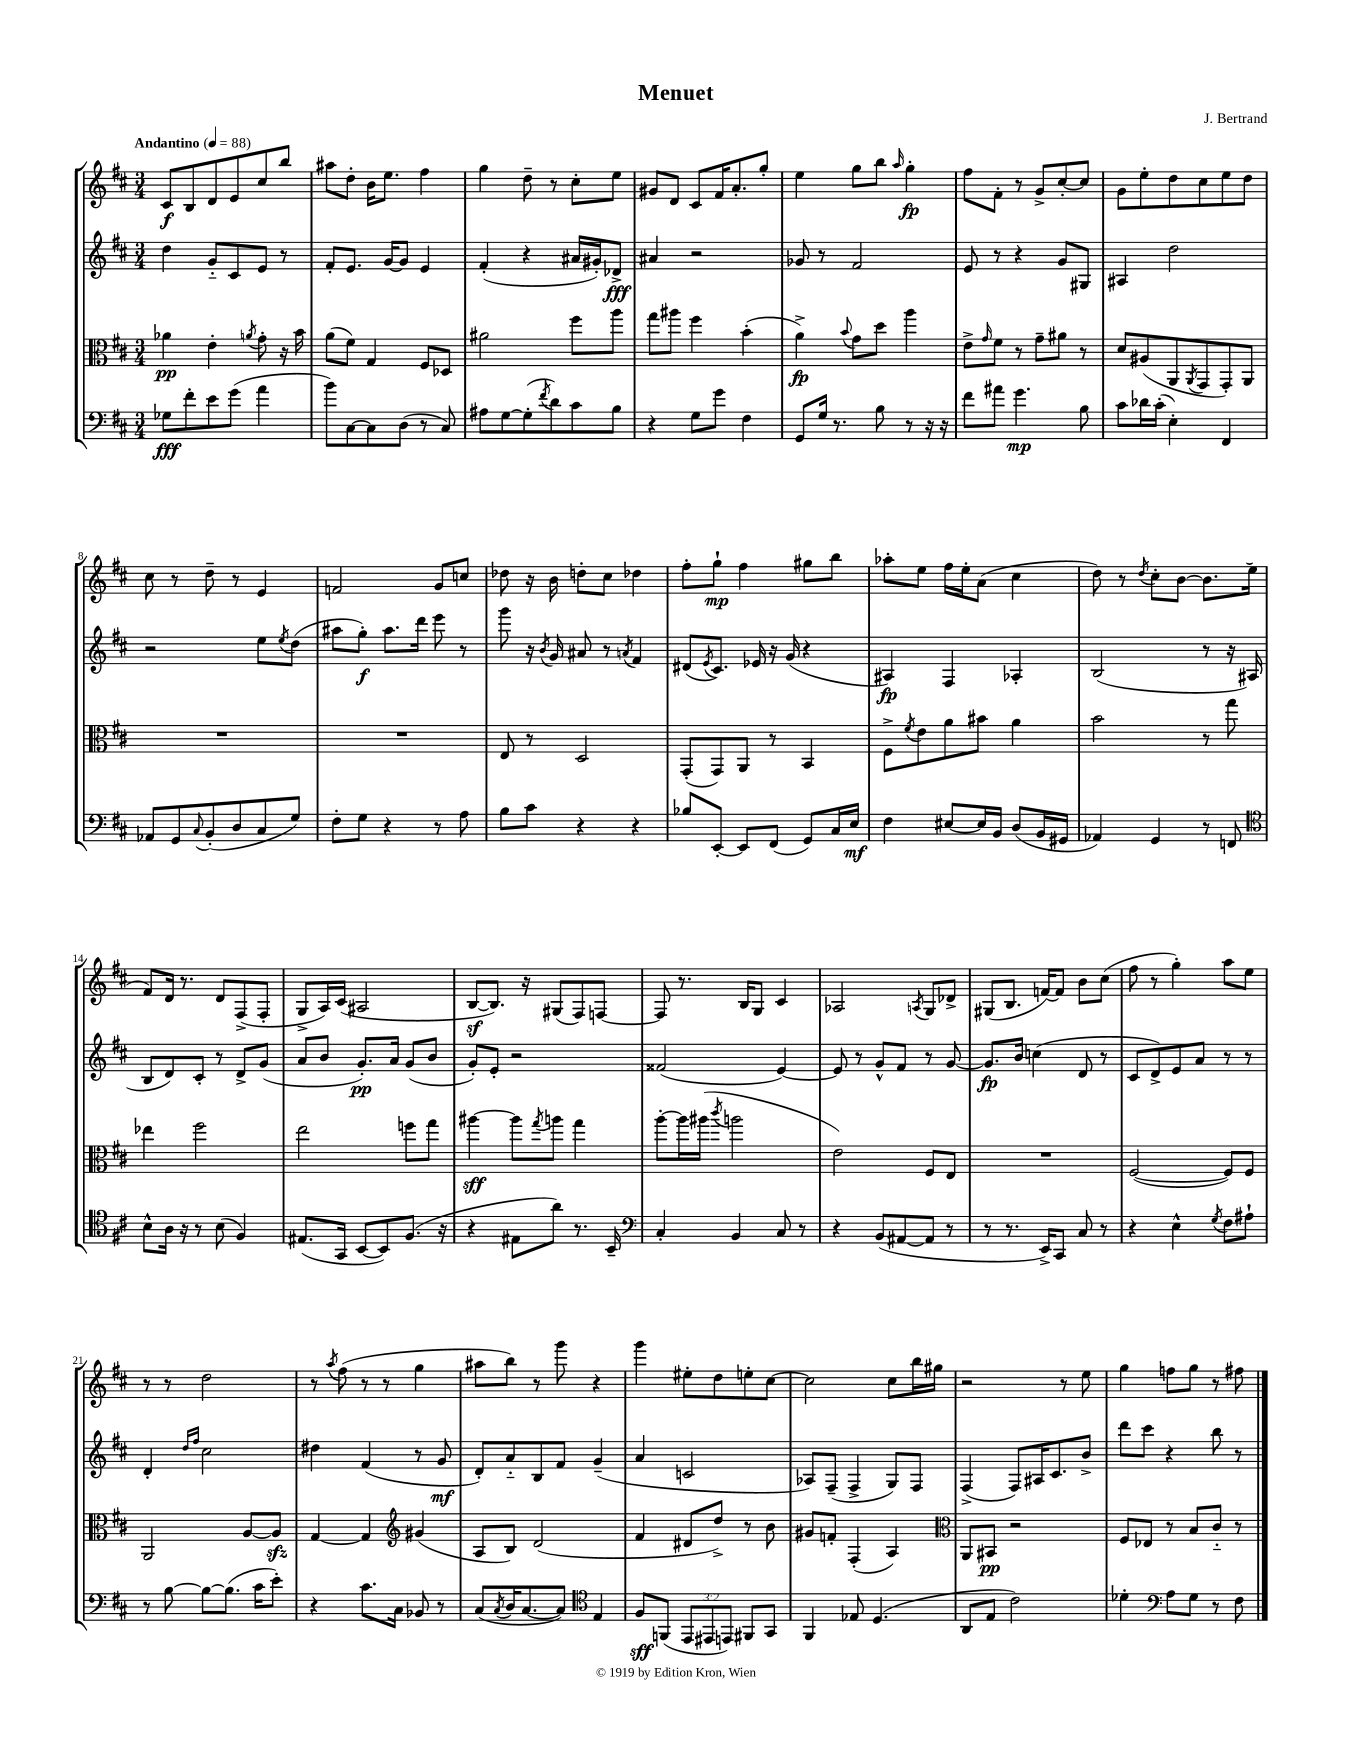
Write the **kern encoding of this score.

**kern	**kern	**kern	**kern
*staff4	*staff3	*staff2	*staff1
*clefF4	*clefC3	*clefG2	*clefG2
*k[f#c#]	*k[f#c#]	*k[f#c#]	*k[f#c#]
*M3/4	*M3/4	*M3/4	*M3/4
*MM88	*MM88	*MM88	*MM88
8G-	4a-	4dd	8c#
8f#'	.	.	8B
8e	4e'	8g'~	8d
(8g	.	8c#	8e
.	8qa	.	.
4a	8g'	8e	8cc#
.	16r	8r	8bb
.	16b	.	.
=	=	=	=
8b)	(8a	8f#'	8aa#
[8C#	8f#)	8.e	8dd'
8C#]	4G	.	16b
.	.	[16g	8.ee
(8D	.	8g]	.
8r	8F#	4e	4ff#
8C#)	8D-	.	.
=	=	=	=
8A#	2a#	(4f#'	4gg
[8G	.	.	.
(8G']	.	4r	8dd~
8qf#	.	.	.
8d)	.	.	8r
8c#	8ff#	16a#	8cc#'
.	.	16g#')	.
8B	8aa	8d-^	8ee
=	=	=	=
4r	8gg	4a#	8g#
.	8aa#	.	8d
8G	4ff#	2r	8c#
8g	.	.	16f#
.	.	.	8.a'
4F#	(4b'	.	.
.	.	.	8gg'
=	=	=	=
8GG	4a^)	8g-	4ee
16G	.	8r	.
8.r	.	.	.
.	8qqb	.	.
.	8g	2f#	8gg
8B	8dd	.	8bb
.	.	.	16qqaa
8r	4aa	.	4gg'
16r	.	.	.
16r	.	.	.
=	=	=	=
8f#	8e^	8e	8ff#
.	16qqg	.	.
8a#	8f#	8r	8f#'
4.g	8r	4r	8r
.	8g~	.	8g^
.	8a#	8g	[8cc#'
8B	8r	8G#	8cc#]
=	=	=	=
8c#	8d	4A#	8g
16d-	(8A#	.	8ee'
(16c#'	.	.	.
4E')	8AA	2dd	8dd
.	8qAA	.	.
.	8GG	.	8cc#
4FF#	8GG')	.	8ee
.	8AA	.	8dd
=	=	=	=
8AA-	2.r	2r	8cc#
8GG	.	.	8r
8qqC#	.	.	.
(8BB'	.	.	8dd~
8D	.	.	8r
8C#	.	8ee	4e
.	.	8qee	.
8G)	.	(8dd	.
=	=	=	=
8F#'	2.r	8aa#	2f
8G	.	8gg')	.
4r	.	8.aa#	.
.	.	16ddd	.
8r	.	8eee	8g
8A	.	8r	8cc
=	=	=	=
8B	8E	8ggg	8dd-
8c#	8r	16r	16r
.	.	8qb	.
.	.	16g	16b
4r	2D	8a#	8dd'
.	.	8r	8cc#
.	.	8qa	.
4r	.	4f#	4dd-
=	=	=	=
8B-	(8GG'	(8d#	8ff#'
.	.	8qe	.
[8EE'	8GG)	8.c#)	8gg`
8EE]	8AA	.	4ff#
.	.	16e-	.
(8FF#	8r	16r	.
.	.	(16g	.
8GG)	4BB	4r	8gg#
16C#	.	.	8bb
16E	.	.	.
=	=	=	=
4F#	8F#^	4A#)	8aa-'
.	8qf#	.	.
.	8e	.	8ee
[8E#	8a	4F#	16ff#
.	.	.	16ee'
16E#]	8b#	.	(8a
16BB	.	.	.
(8D	4a	4A-'	4cc#
16BB	.	.	.
16GG#	.	.	.
=	=	=	=
4AA-)	2b	(2B	8dd)
.	.	.	8r
.	.	.	8qdd
4GG	.	.	8cc#'
.	.	.	[8b
8r	8r	8r	8.b]
8FF	8gg	16r	.
.	.	16A#	(16ee
=	=	=	=
*clefC4	*	*	*
8B^^	4ee-	8B	8f#)
16A	.	8d)	16d
16r	.	.	8.r
8r	2ff#	8c#'	.
(8B	.	8r	8d
4F#)	.	8d^	(8F#^
.	.	(8g	8F#'
=	=	=	=
(8.E#	2ee	8a	8G^
.	.	8b	16A)
16GG	.	.	(16c#
[8BB	.	8.g')	2A#
8BB])	.	.	.
.	.	16a	.
(8.F#	8ff	(8g	.
.	8gg	8b	.
16r	.	.	.
=	=	=	=
4r	[4aa#	8g')	[8B
.	.	8e'	8.B])
8E#	8aa#]	2r	.
.	.	.	16r
.	8qgg	.	.
8a)	8aa	.	(8G#
8.r	4gg	.	8F#)
.	.	.	[8F
16BB~	.	.	.
=	=	=	=
*clefF4	*	*	*
4C#'	[8aa'	(2f##	8F]
.	16aa]	.	8.r
.	(16aa#	.	.
.	8qccc#	.	.
4BB	2aa	.	.
.	.	.	16B
.	.	.	8G
8C#	.	[4e)	4c#
8r	.	.	.
=	=	=	=
4r	2e)	8e]	2A-
.	.	8r	.
(8BB	.	8g^^	.
[8AA#	.	8f#	.
.	.	.	8qA
8AA#]	8F#	8r	8G
8r	8E	[8g	8d-^
=	=	=	=
8r	2.r	8.g]	(8G#
8.r	.	.	8.B
.	.	16b	.
.	.	(4cc	.
16EE^)	.	.	[16f)
8CC#	.	.	8f]
8C#	.	8d	8b
8r	.	8r	(8cc#
=	=	=	=
4r	([2F#	8c#	8ff#
.	.	8d^)	8r
4E^^	.	8e	4gg')
.	.	8a	.
8qG	.	.	.
8F#	8F#])	8r	8aa
8A#`	8F#	8r	8ee
=	=	=	=
8r	2AA	4d'	8r
[8B	.	.	8r
.	.	16qqdd	.
.	.	16qqff#	.
8B_	.	2cc#	2dd
(8.B]	.	.	.
.	[8A	.	.
16c#	.	.	.
8e')	8A]	.	.
=	=	=	=
4r	[4G	4dd#	8r
.	.	.	8qaa
.	.	.	(8ff#
8.c#	4G]	(4f#	8r
.	.	.	8r
16C#	.	.	.
*	*clefG2	*	*
8BB-	(4g#	8r	4gg
8r	.	8g	.
=	=	=	=
(8C#	8A	8d')	8aa#
8qC#	.	.	.
16D	8B)	8a'~	8bb)
[8.C#	.	.	.
.	(2d	8B	8r
8C#])	.	8f#	8ggg
*clefC4	*	*	*
4E	.	(4g~	4r
=	=	=	=
8F#	4f#	4a	4ggg
(8FF	.	.	.
12EE	8d#	2c	8ee#'
12EE#	.	.	.
.	8dd^)	.	8dd
12EE)	.	.	.
8FF#	8r	.	8ee'
8GG	8b	.	[8cc#
=	=	=	=
4FF#	8g#	8A-)	2cc#]
.	8f'	(8F#~	.
8E-	(4F#'	4F#^	.
(4.D	.	.	.
.	4A)	8G)	8cc#
.	.	8F#	16bb
.	.	.	16gg#
=	=	=	=
*	*clefC3	*	*
8AA	8AA	(4F#^	2r
8E	8BB#	.	.
2c#)	2r	8F#)	.
.	.	16A#	.
.	.	8.c#	.
.	.	.	8r
.	.	8b^	8ee
=	=	=	=
4d-'	8F#	8ddd	4gg
.	8E-	8ccc#	.
*clefF4	*	*	*
8A	8r	4r	8ff
8G	8B	.	8gg
8r	8c#'~	8bb	8r
8F#	8r	8r	8ff#
==	==	==	==
*-	*-	*-	*-
